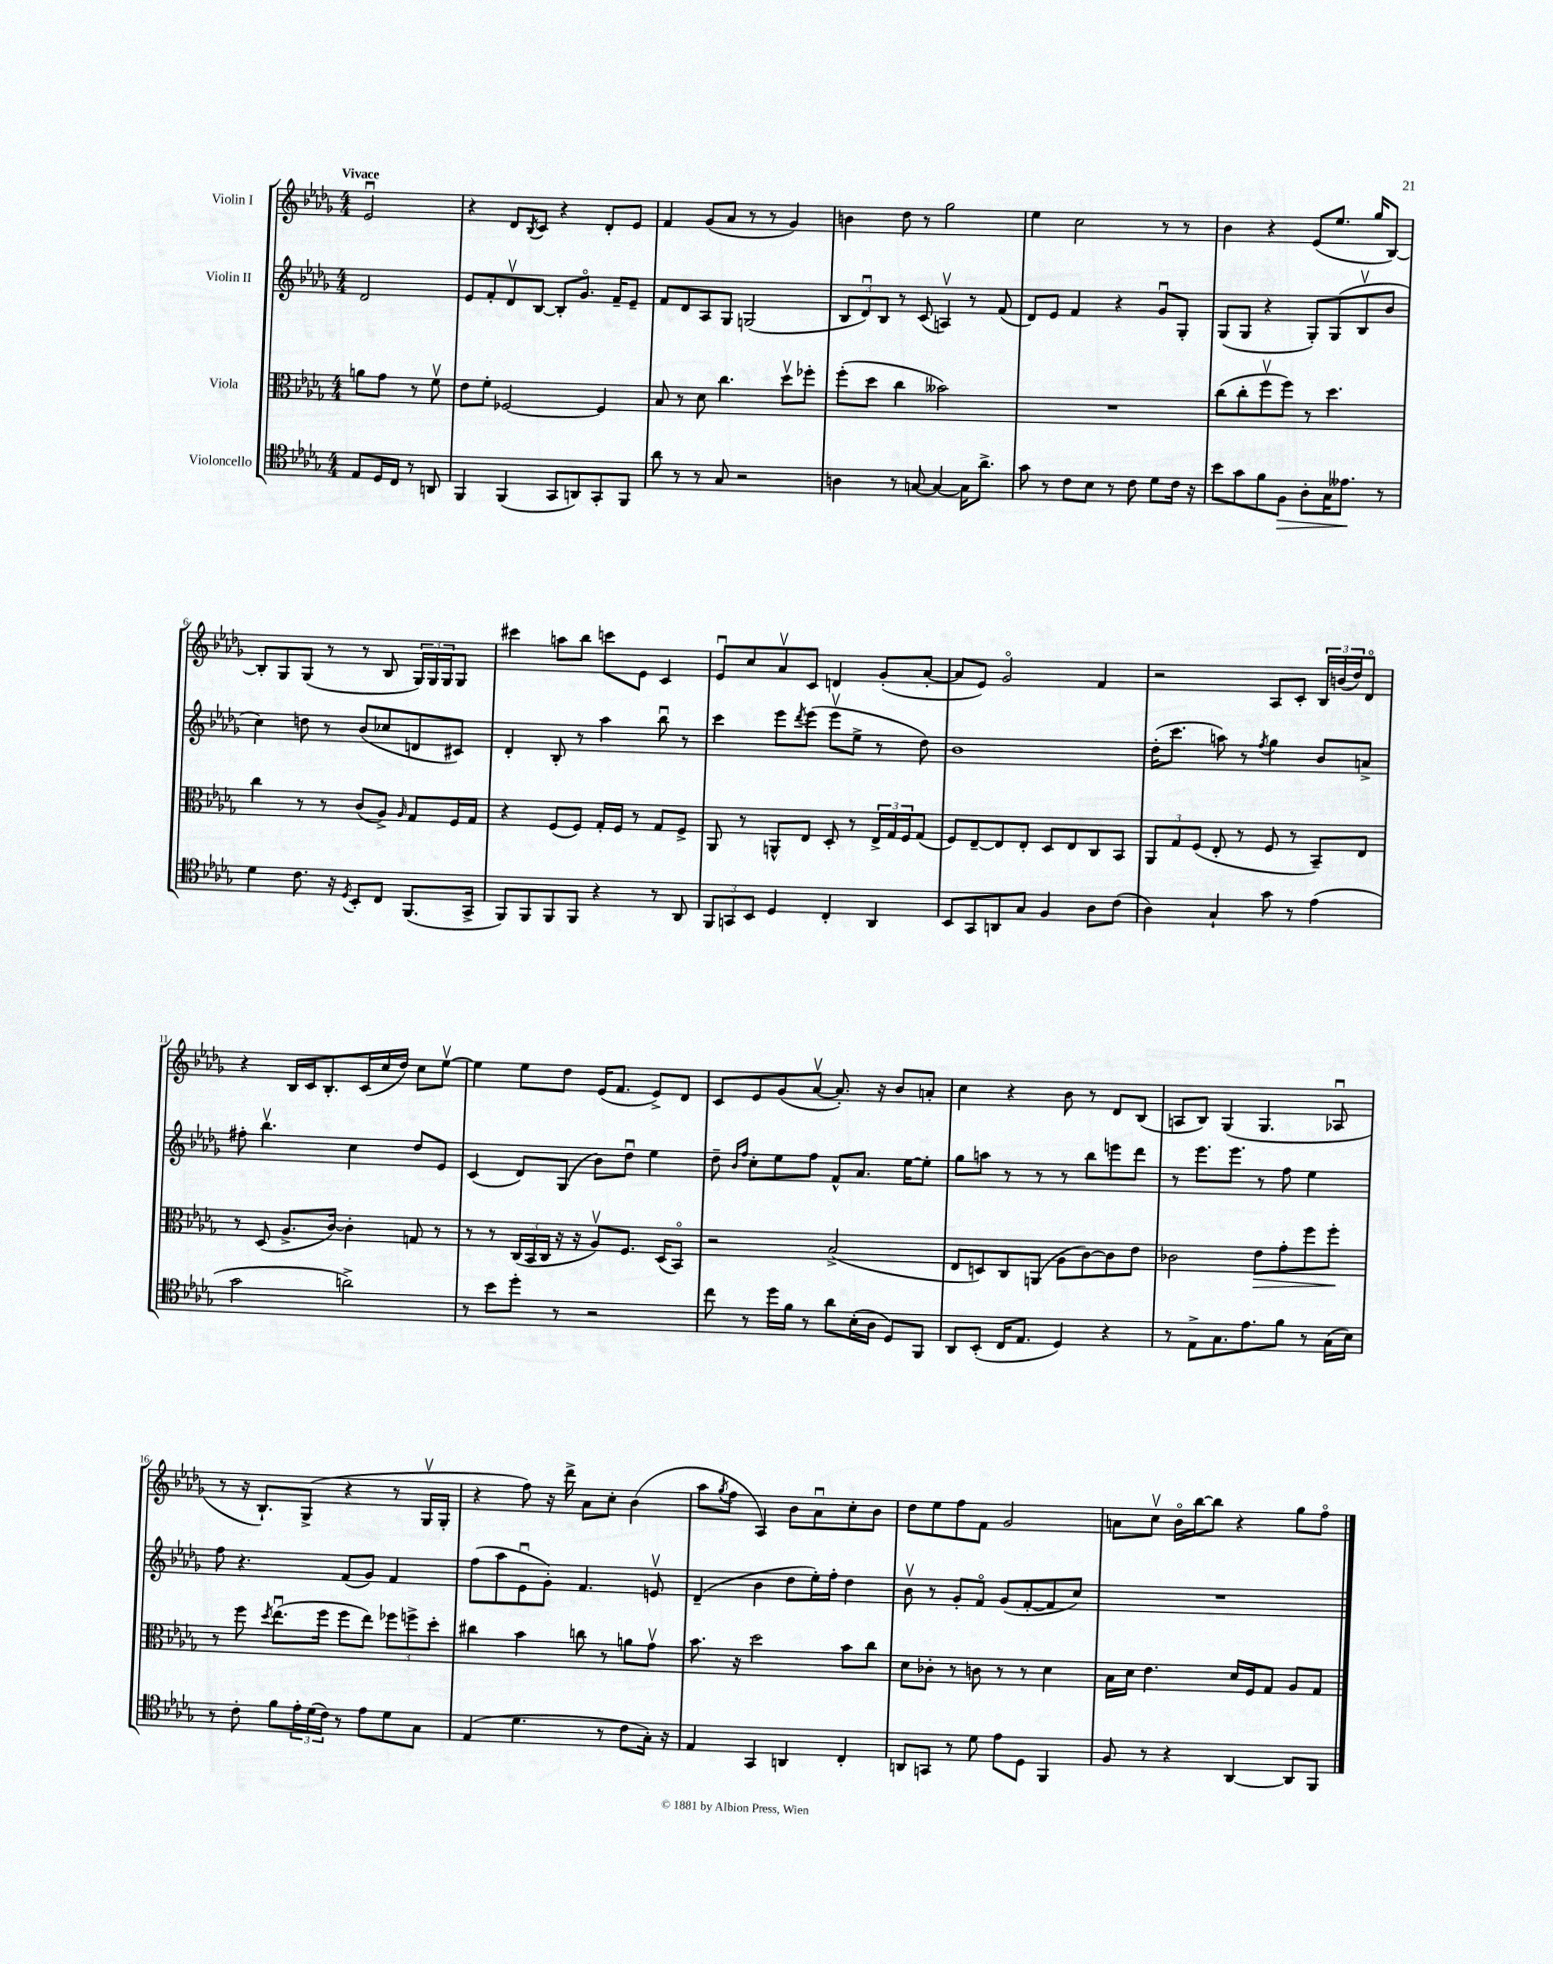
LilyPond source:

<<
\new StaffGroup <<
\new Staff = "s0" \with { instrumentName = "Violin I" } {
    \clef treble \key des \major \numericTimeSignature \time 4/4 \partial 2 \tempo "Vivace"
    ees'2\downbow |
    r4 des'8 \acciaccatura { bes8 } c'8 r4 des'8-. ees'8 |
    f'4 ges'8( aes'8 r8 r8 ges'4) |
    b'4 des''8 r8 ges''2 |
    ees''4 c''2 r8 r8 |
    bes'4 r4 ees'8( ees''8. ges''16 bes8~) |
    bes8-. ges8 ges8( r8 r8 bes8 \tuplet 3/2 { ges16) ges16 ges16 } ges8 |
    cis'''4 a''8 bes''8 c'''8 ees'8 c'4 |
    ees'8\downbow c''8 aes'8\upbow c'8 d'4 ges'8-.( aes'8~-. |
    aes'8 ees'8) ges'2\flageolet f'4 |
    r2 aes8 c'8-. \tuplet 3/2 { bes16 b'16( des''16) } des'8\flageolet |
    r4 bes16 c'16 bes8.-. c'16( c''16 des''16) c''8 ees''8~\upbow |
    ees''4 ees''8 des''8 ees'16( f'8. ees'8->) des'8 |
    c'8 ees'8 ges'8( aes'8~\upbow aes'8.-.) r16 bes'8 a'8-. |
    c''4 r4 bes'8 r8 des'8 bes8( |
    a8 bes8) ges4( ges4. aes8\downbow |
    r8 r16 bes8.-!) ges8->( r4 r8 ges16\upbow ges16-. |
    r4 f''8) r16 des'''16-> aes'8 c''8-. bes'4( |
    aes''8 \acciaccatura { ges''8 } f''8 aes4) bes'8 aes'8\downbow c''8-. bes'8 |
    des''8 ees''8 f''8 f'8 ges'2 |
    a'8 c''8\upbow bes'16\flageolet bes''16~ bes''8 r4 ges''8 f''8\flageolet \bar "|." |
}
\new Staff = "s1" \with { instrumentName = "Violin II" } {
    \clef treble \key des \major \numericTimeSignature \time 4/4 \partial 2
    des'2 |
    ees'8 f'8-. des'8\upbow bes8~ bes8-. ges'8.\flageolet f'16-- ees'8-- |
    f'8 des'8 aes8 ges8 g2( |
    \tuplet 3/2 { bes8 des'8\downbow) bes8 } r8 c'8( a4\upbow) r8 f'8( |
    des'8) ees'8 f'4 r4 ges'8\downbow ges8-. |
    ges8( ges8 r4 ges8-.) ges8( bes8\upbow bes'8 |
    c''4) d''8 r8 bes'8( ces''8 d'8 cis'8) |
    des'4-. bes8-. r8 aes''4 bes''8\downbow r8 |
    c'''4 ees'''8 \acciaccatura { des'''8 } ees'''8( ees'''8\upbow ees''8-> r8 des''8) |
    bes'1 |
    des''16-.( c'''8. a''8) r8 \acciaccatura { f''8 } ges''4 bes'8 a'8-> |
    fis''8-. bes''4.\upbow c''4 des''8 ees'8 |
    c'4( des'8) ges8( bes'8) des''8\downbow ees''4 |
    des''8-- \grace { bes'16 f''16 } c''8-. ees''8 f''8 f'8-^ aes'8. ees''16~ ees''8-. |
    ges''8 a''8 r8 r8 r8 bes''8 e'''8 des'''8 |
    r8 ees'''8. ees'''8. r8 f''8 ees''4 |
    f''8 r4. f'8( ges'8) f'4 |
    f''8( aes''8 ees'8\downbow ges'8-.) f'4. e'8\upbow |
    des'4--( bes'4 des''8 ees''16-.) f''16-. des''4 |
    bes'8\upbow r8 ges'8-. f'8\flageolet ges'8( f'8~-. f'8 c''8) |
    R1 \bar "|." |
}
\new Staff = "s2" \with { instrumentName = "Viola" } {
    \clef alto \key des \major \numericTimeSignature \time 4/4 \partial 2
    a'8 ges'8 r8 f'8\upbow |
    ees'8 f'8-. fes2~ fes4 |
    bes8 r8 des'8 c''4. des''8\upbow fes''8-. |
    f''8-.( des''8 c''4 beses'2) |
    R1 |
    c''8( c''8-. f''8\upbow f''8) r8 des''4. |
    c''4 r8 r8 c'8( aes8->) \grace { aes16 } ges8 f16 ges16 |
    r4 f8( f8) ges16-. f16 r8 ges8 f8-> |
    aes,8 r8 a,8-^ ees8 des8-. r8 \tuplet 3/2 { ees16-> ges16 f16 } ges8( |
    f8) ees8~-- ees8 ees8-. des8 ees8 c8 bes,8 |
    \tuplet 3/2 { aes,8 ges8 f8( } ees8-. r8 f8 r8 bes,8--) ees8 |
    r8 des8( aes8.-> c'16~) c'4-. g8 r8 |
    r8 r8 \tuplet 3/2 { c16( bes,16 c16 } r16 r16 aes8\upbow) f8. des16( bes,8\flageolet) |
    r2 bes2->( |
    ees8 d8) c8 a,8( aes8 c'8~) c'8 ees'8 |
    ces'2 ees'8\> ges'8-. f''8 f''8-.\! |
    r8 f''8 \acciaccatura { des''8 } ees''8.\downbow( f''16 f''8 ees''8) \tuplet 3/2 { fes''8 f''8-> des''8-. } |
    cis''4 bes'4 c''8 r8 a'8 ges'8\upbow |
    bes'8. r16 des''2 bes'8 c''8 |
    des'8 ces'8-. r8 c'8 r8 r8 des'4 |
    bes16 des'16 ees'4. des'16 f16 ges8 aes8 ges8 \bar "|." |
}
\new Staff = "s3" \with { instrumentName = "Violoncello" } {
    \clef tenor \key des \major \numericTimeSignature \time 4/4 \partial 2
    ees8 des16 c16 r8 a,8 |
    f,4 f,4( ges,8 a,8) ges,8-. f,8 |
    aes'8 r8 r8 ges8 r2 |
    a4 r8 g8~ g4~ g16 aes'8.-> |
    ges'8 r8 c'8 bes8 r8 c'8 des'8 c'16 r16 |
    bes'8 ges'8 f'8 f8\> aes8-. ges16 eeses'8.\! r8 |
    des'4 c'8. r16 \acciaccatura { des8 } bes,8-. c8 f,8.( ges,16-> |
    f,8) f,8 f,8 f,8 r4 r8 aes,8 |
    \tuplet 3/2 { f,8 g,8 bes,8 } des4 c4-. aes,4 |
    bes,8 ges,8 a,8 ges8 f4 aes8 c'8( |
    aes4) ges4-! ges'8 r8 ees'4( |
    ges'2 a'2->) |
    r8 bes'8 des''8-. r8 r2 |
    c''8 r8 des''16 f'16 r8 aes'8 bes16-.( aes16 des8) f,8 |
    aes,8 bes,8-.( c16 ees8. des4) r4 |
    r8 ees8-> ges8. ees'8. f'8 r8 ges16( bes16) |
    r8 c'8-. f'8 \tuplet 3/2 { ees'16-. des'16( c'16) } r8 ees'8 des'8 ges8 |
    ees4( des'4. r8 c'8 ges16-.) r16 |
    ees4 ges,4 a,4 c4-. |
    a,8 g,8 r8 des'8 ees'8 des8 f,4 |
    f8 r8 r4 aes,4~ aes,8 f,8 \bar "|." |
}
>>
>>
